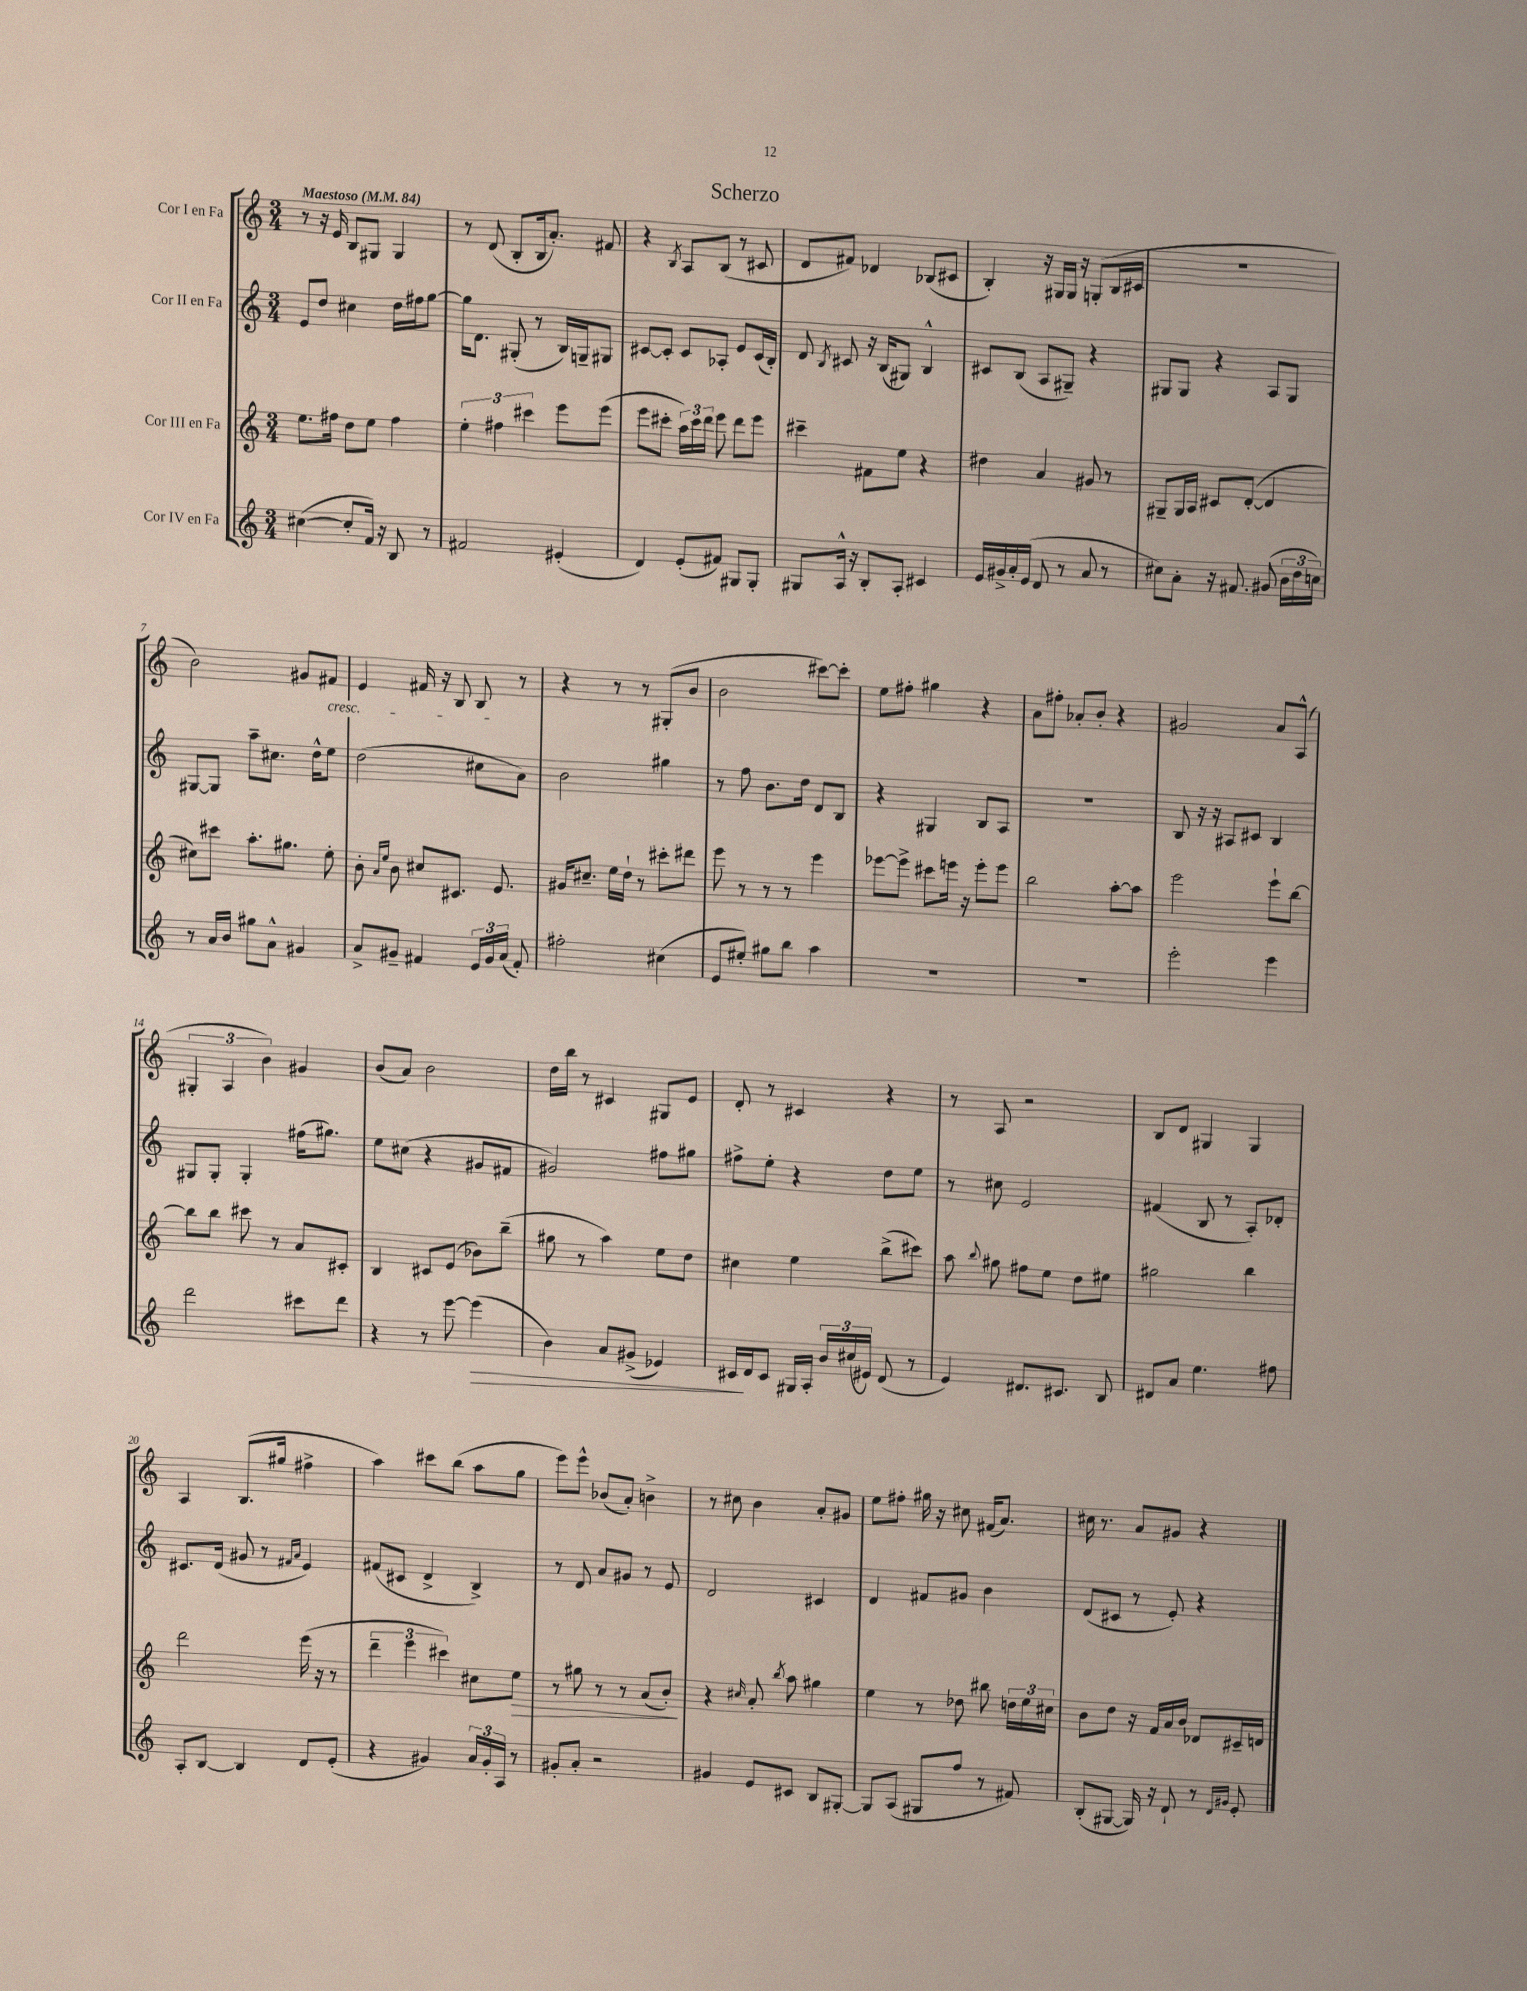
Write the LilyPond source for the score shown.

\header { title = "Scherzo" }
<<
\new StaffGroup <<
\new Staff = "s0" \with { instrumentName = "Cor I en Fa" } {
    \clef treble \key c \major \numericTimeSignature \time 3/4 \tempo "Maestoso" 4 = 84
    \autoBeamOff r8 r16 e'16 b8[ gis8] gis4 |
    r8 d'8( b8[-. b16 a'8.]-.) fis'8 |
    r4 \acciaccatura { b8 } a8[ b8]( r8 cis'8 |
    d'8[ fis'8]) des'4 bes8[( cis'8] |
    b4-.) r16 gis16[ gis16] r16 g8[-.( b16 cis'16] |
    R2. |
    b'2) gis'8[ fis'8]\cresc |
    e'4 fis'16 r16 b8 b8\! r8 |
    r4 r8 r8 gis8[-.( b'8] |
    b'2 cis'''8[~) cis'''8]-. |
    e''8[ fis''8]-. gis''4 r4 |
    a'8[ fis''8]-. aes'8[-. b'8]-. r4 |
    gis'2 a'8[ a8]-^( |
    \tuplet 3/2 { gis4-. a4 b'4) } gis'4 |
    b'8[( a'8]) b'2 |
    d''16[ b''16] r8 cis'4 gis8[ e'8] |
    d'8-. r8 cis'4 r4 |
    r8 a8 r2 |
    b8[ d'8] gis4 gis4 |
    a4 b8.[( gis''16] fis''4-> |
    a''4) cis'''8[ b''8]( a''8[ g''8] |
    e'''8[) e'''8]-^ bes'8[( a'8]-.) b'4-> |
    r8 cis''8 b'4 a'8[-. gis'8] |
    e''8[ fis''8]-. gis''16 r16 cis''8 fis'16[( a'8.]) |
    cis''16 r8. a'8[ gis'8] r4 \bar "|." |
}
\new Staff = "s1" \with { instrumentName = "Cor II en Fa" } {
    \clef treble \key c \major \numericTimeSignature \time 3/4
    \autoBeamOff e'8[ d''8] cis''4 d''16[ fis''16 g''8]~ |
    g''16[ d'8.] gis8-.( r8 b16[) g16-- gis8] |
    cis'8[~ cis'8]-. cis'8[ aes8]-. e'8[ cis'16( b16]-.) |
    d'8 \acciaccatura { b8 } cis'8 r16 b16[( gis8]) b4-^ |
    cis'8[ b8]( a8[ gis8]--) r4 |
    gis8[ gis8] r4 a8[ gis8] |
    gis8[~ gis8] a''8[-- cis''8.] d''16[-^ e''8] |
    d''2( cis''8[ a'8]) |
    b'2 gis''4 |
    r8 f''8 b'8.[ d''16] d'8[ b8] |
    r4 gis4 b8[ a8] |
    R2. |
    b8 r16 r16 ais8[ cis'8] b4 |
    gis8[ gis8]-. gis4-. fis''16[( gis''8.]) |
    e''8[ cis''8]( r4 gis'8[ fis'8] |
    gis'2) fis''8[ gis''8] |
    fis''8[-> e''8]-. r4 d''8[ e''8] |
    r8 cis''8 e'2 |
    fis'4( b8 r8 a8[-.) des'8]-. |
    cis'8.[ d'16]( gis'8 r8 \grace { fis'16[ a'16] } e'4) |
    fis'8[( cis'8] d'4-> b4->) |
    r8 d'8 a'8[ gis'8] r8 e'8 |
    d'2 cis'4 |
    d'4 fis'8[ gis'8] b'4 |
    d'8[( cis'8] r8 e'8-.) r4 \bar "|." |
}
\new Staff = "s2" \with { instrumentName = "Cor III en Fa" } {
    \clef treble \key c \major \numericTimeSignature \time 3/4
    \autoBeamOff e''8.[ fis''16] d''8[ e''8] fis''4 |
    \tuplet 3/2 { e''4-. fis''4 cis'''4 } e'''8[ e'''8]( |
    e'''8[ cis'''8]-. \tuplet 3/2 { a''16[) cis'''16 d'''16] } e'''8 d'''8[ e'''8] |
    cis'''4-- fis'8[ e''8] r4 |
    dis''4 a'4 gis'8 r8 |
    gis8[-- gis16 a16] cis'8[ d'8]~-.( d'4 |
    cis''8[) cis'''8] a''8.[-. gis''8.] e''8-. |
    b'8-. \grace { a'16[ e''16] } b'8 cis''8[ cis'8.] e'8. |
    gis'16[ cis''8.]-- e''16[ d''16]-! r8 cis'''8[-. dis'''8] |
    e'''8 r8 r8 r8 e'''4 |
    ees'''8[~ ees'''8]-> cis'''8[ e'''16] r16 e'''8[-. e'''8] |
    b''2 a''8[~-. a''8] |
    e'''2 e'''8[-! b''8]~ |
    b''8[ b''8] cis'''8 r8 a'8[ cis'8]-. |
    b4 cis'8[ e'8]( bes'8[) b''8]--( |
    gis''8 r8 a''4) e''8[ d''8] |
    cis''4 e''4 b''8[->( cis'''8]) |
    a''8 \appoggiatura { b''8 } gis''8 fis''8[ e''8] d''8[ eis''8] |
    gis''2 b''4 |
    d'''2 e'''16( r16 r8 |
    \tuplet 3/2 { d'''4-- e'''4 cis'''4) } cis''8[ e''8]\> |
    r8 gis''8 r8 r8 a'8[( b'8]-.\!) |
    r4 \grace { cis''16 } a'8-. \acciaccatura { b''8 } a''8 gis''4 |
    e''4 r8 des''8 bis''8 \tuplet 3/2 { d''16[ e''16 cis''16] } |
    b'8[ d''8] r16 f'16[ a'16 b'16] des'8[ cis'16-- d'16] \bar "|." |
}
\new Staff = "s3" \with { instrumentName = "Cor IV en Fa" } {
    \clef treble \key c \major \numericTimeSignature \time 3/4
    \autoBeamOff cis''4~( cis''8[-. f'16]) r16 b8 r8 |
    fis'2 eis'4-.( |
    d'4) e'8[-.( fis'8]) gis8[ gis8]-. |
    gis8[ a16]-^ r16 b8[-. a8]-. cis'4 |
    e'16[ gis'16-> a'16-. e'16]( d'8 r8 a'8 r8 |
    cis''8[) a'8]-. r16 fis'8. gis'8( \tuplet 3/2 { b'16[ d''16 c''16]) } |
    r8 a'16[ b'16] gis''8[ a'8]-^ gis'4 |
    a'8[-> gis'8]-- fis'4 \tuplet 3/2 { e'16[ gis'16 a'16]( } fis'8-.) |
    fis''2-. cis''4( |
    e'8[ eis''8]-.) gis''8[ b''8] a''4 |
    R2. |
    R2. |
    e'''2-. e'''4 |
    d'''2 cis'''8[ d'''8] |
    r4 r8 e'''8~ e'''4\>( |
    b'4) a'8[ gis'8]->( ees'4) |
    cis'16[\! d'16 cis'8] gis16[ a16]-. \tuplet 3/2 { b'16[ cis''16( eis'16]) } d'8( r8 |
    e'4) dis'8.[ cis'8.] b8 |
    dis'8[ a'8] e''4. fis''8 |
    a8[-. b8]~ b4 d'8[ e'8]-.( |
    r4 gis'4) \tuplet 3/2 { a'16[ gis'16-. a16] } r8 |
    gis'8[-. a'8]-. r2 |
    gis'4 e'8[ cis'8] b8[ gis8]~-. |
    gis8[ a8]( gis8[ f''8] r8 fis'8) |
    b8[-.( gis8]~ gis16) r16 d'8-! r8 \grace { d'16[ gis'16] } e'8-. \bar "|." |
}
>>
>>
